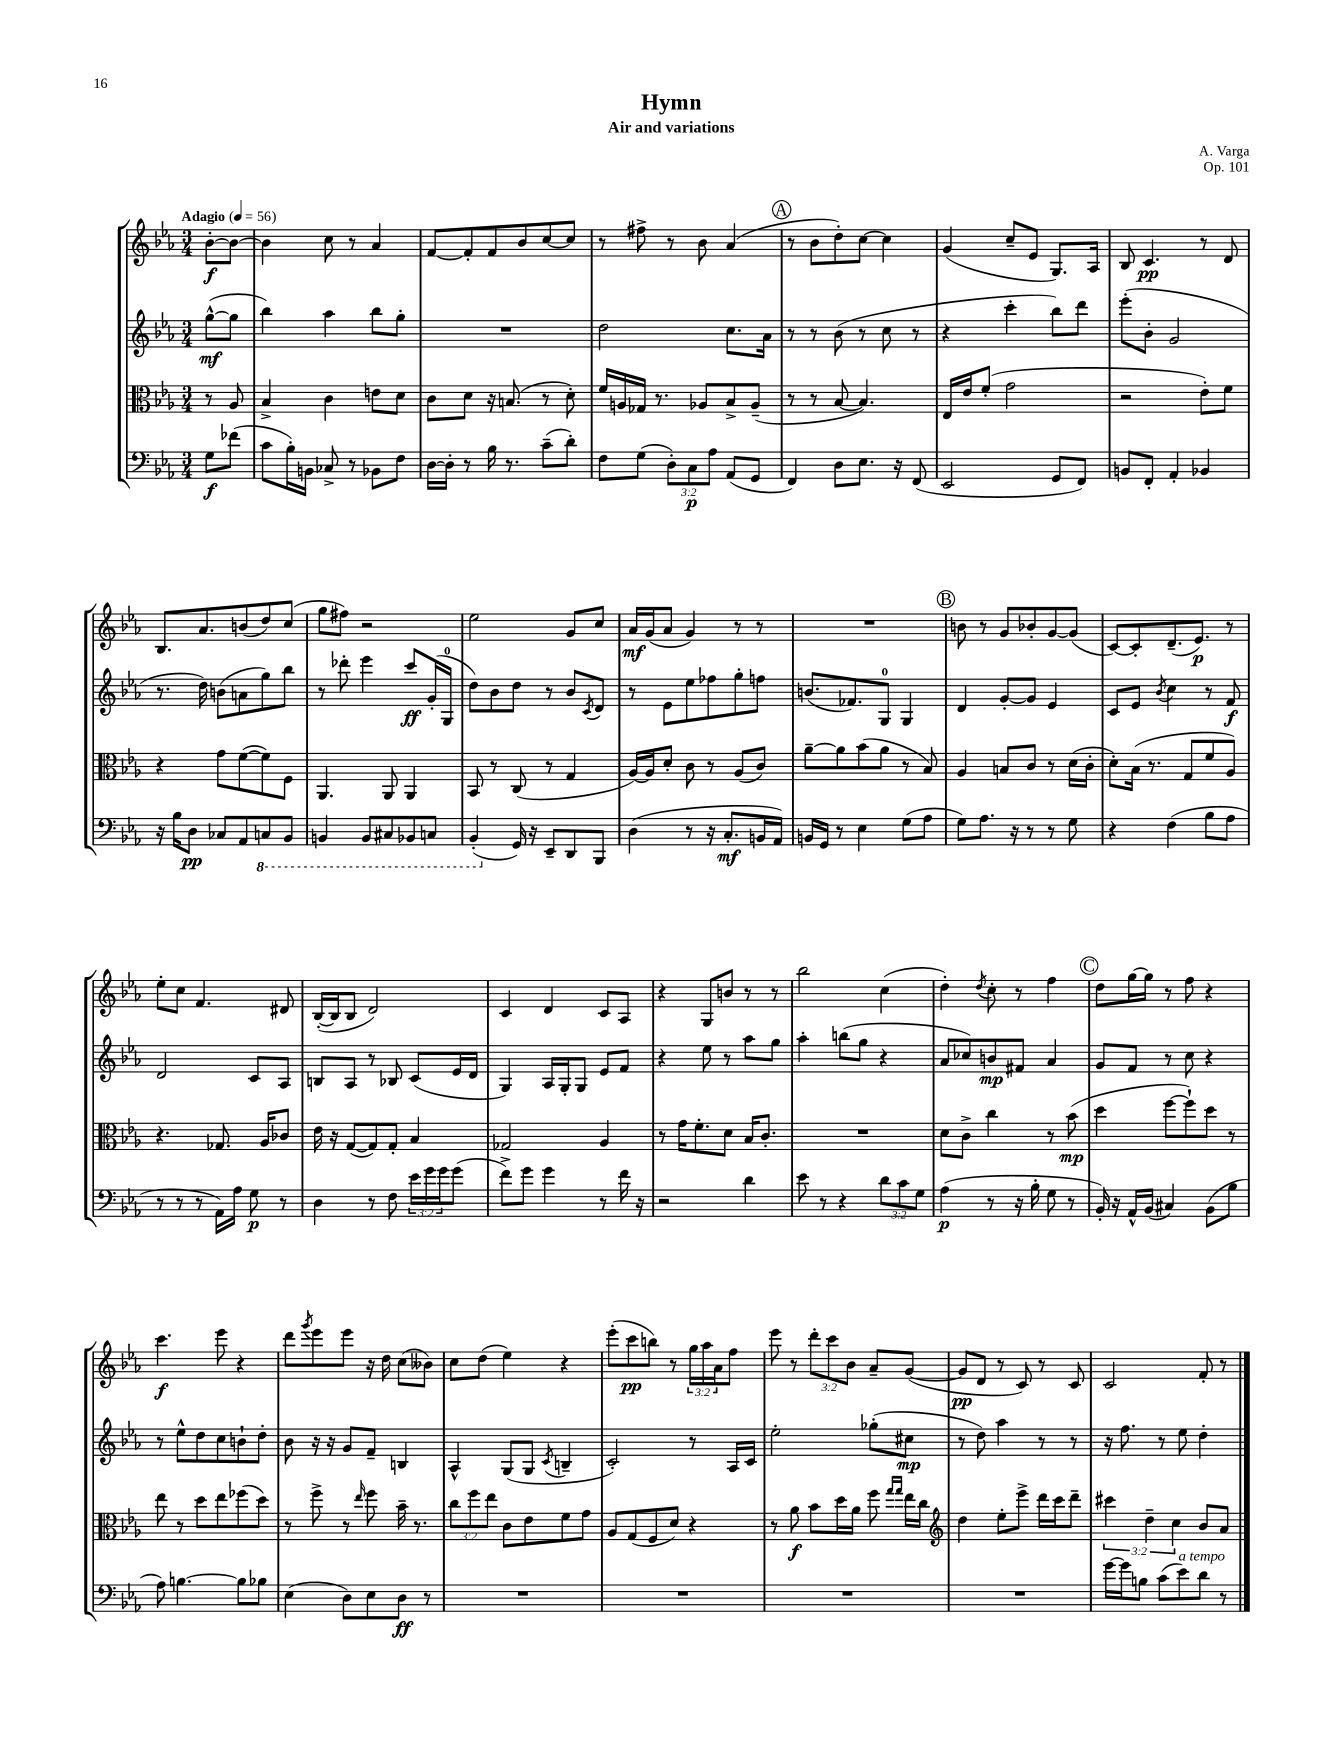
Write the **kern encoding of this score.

**kern	**kern	**kern	**kern
*staff4	*staff3	*staff2	*staff1
*clefF4	*clefC3	*clefG2	*clefG2
*k[b-e-a-]	*k[b-e-a-]	*k[b-e-a-]	*k[b-e-a-]
*M3/4	*M3/4	*M3/4	*M3/4
*MM56	*MM56	*MM56	*MM56
8G	8r	([8gg^^	[8b-'
(8f-	8A-	8gg]	8b-_
=	=	=	=
8c	4B-^	4bb-)	4b-]
16B-')	.	.	.
16BB	.	.	.
8C-^	4c	4aa-	8cc
8r	.	.	8r
8BB-	8e	8bb-	4a-
8F	8d	8gg'	.
=	=	=	=
[16D	8c	2.r	[8f
16D']	.	.	.
8r	8d	.	8f']
16B-	16r	.	8f
8.r	(8.B	.	.
.	.	.	8b-
(8c~	8r	.	[8cc
8d')	8d')	.	8cc]
=	=	=	=
8F	16f	2dd	8r
.	16A	.	.
(8G	16G-	.	8ff#^
.	8.r	.	.
12D')	.	.	8r
12C	.	.	.
.	8A-	.	8b-
12A-	.	.	.
(8AA-	8B-^	8.cc	(4a-
8GG	(8A-~	.	.
.	.	16a-	.
=	=	=	=
4FF)	8r	8r	8r
.	8r	8r	8b-
8D	[8B-	(8b-	8dd')
8.E-	4.B-])	8r	[8cc
.	.	8cc	4cc]
16r	.	.	.
(8FF	.	8r	.
=	=	=	=
2EE-	16E-	4r	(4g
.	16e-	.	.
.	(8f'	.	.
.	2g	4ccc'	8cc~
.	.	.	8e-
8GG	.	8bb-)	8.G)
8FF)	.	8ddd	.
.	.	.	16A-
=	=	=	=
8BB	2r	(8eee-'	8B-
8FF'	.	8b-'	4.c
4AA-'	.	2g	.
4BB-	8e-')	.	8r
.	8f	.	8d
=	=	=	=
16r	4r	8.r	8.B-
16B-	.	.	.
8D	.	.	.
.	.	16dd)	8.a-
8C-	8g	(8b	.
8AA-	([8f	8a	(8b
8CC	8f])	8gg)	8dd)
8BBB-	8F	8bb-	(8cc
=	=	=	=
4BBB	4.AA-	8r	8gg
.	.	8ddd-'	8ff#)
8BBB	.	4eee-	2r
8CC#	8AA-	.	.
8BBB-	4AA-	8ccc	.
8CC	.	(16g'	.
.	.	16G	.
=	=	=	=
(4BBB-'	8BB-	8dd)	2ee-
.	8r	8b-	.
16GG)	(8C	8dd	.
16r	.	.	.
8EE-~	8r	8r	.
8DD	4G	8b-	8g
.	.	8qc	.
8BBB-	.	8d	8cc
=	=	=	=
(4D	[16A-)	8r	16a-
.	16A-]	.	(16g
.	8d'	8e-	8a-
8r	8c	8ee-	4g)
16r	8r	8ff-	.
8.C'	.	.	.
.	(8A-	8gg'	8r
16BB	8c)	8ff	8r
16AA-)	.	.	.
=	=	=	=
16BB	[8a-~	(8.b	2.r
16GG	.	.	.
8r	8a-]	.	.
.	.	8.f-)	.
4E-	(8b-	.	.
.	8a-	8G	.
(8G	8r	4G	.
8A-	8B-)	.	.
=	=	=	=
8G)	4A-	4d	8b
8.A-	.	.	8r
.	8B	[8g'	8g
16r	.	.	.
8r	8c	8g]	8b-'
8r	8r	4e-	[8g
8G	(16d	.	(8g]
.	16c'	.	.
=	=	=	=
4r	8d')	8c	[8c)
.	(16B-	8e-	8c']
.	8.r	.	.
.	.	8qb-	.
(4F	.	4cc	(8.d~
.	8G	.	.
.	.	.	8.e-)
8B-	8f	8r	.
8A-	8A-)	8f	8r
=	=	=	=
8r	4.r	2d	8ee-'
8r	.	.	8cc
8r	.	.	4.f
16AA-)	8.G-	.	.
16A-	.	.	.
8G	.	8c	.
.	16A-	.	.
8r	8c-	8A-	8d#
=	=	=	=
4D	16e-	8B	([16B-'
.	16r	.	16B-]
.	([8G	8A-	8B-
8r	8G])	8r	2d)
8F	8G'	8B-	.
24e-	4B-	(8c	.
24g	.	.	.
24g	.	.	.
(8g	.	16e-	.
.	.	16d	.
=	=	=	=
8f^)	2G-	4G)	4c
8g	.	.	.
4g	.	16A-	4d
.	.	16G'	.
.	.	8G	.
8r	4A-	8e-	8c
16f	.	8f	8A-
16r	.	.	.
=	=	=	=
2r	8r	4r	4r
.	16g	.	.
.	8.f'	.	.
.	.	8ee-	8G
.	8d	8r	8b
4d	16B-	8aa-	8r
.	8.c'	.	.
.	.	8gg	8r
=	=	=	=
8e-	2.r	4aa-'	2bb-
8r	.	.	.
4r	.	(8bb	.
.	.	8gg	.
12d	.	4r	(4cc
12c	.	.	.
12G	.	.	.
=	=	=	=
(4A-	8d	8a-	4dd')
.	8c^	8cc-)	.
.	.	.	8qdd
8r	4cc	8b	8cc'
16r	.	8f#	8r
16B-'	.	.	.
8G	8r	4a-	4ff
8r	(8b-	.	.
=	=	=	=
16BB-')	4dd	8g	8dd
16r	.	.	.
16AA-^^	.	8f	[16gg
(16BB-	.	.	16gg]
4C#)	[8ff	8r	8r
.	8ff`])	8cc	8ff
(8BB-	8dd	4r	4r
8B-	8r	.	.
=	=	=	=
8A-)	8ee-	8r	4.ccc
[4.B	8r	8ee-^^	.
.	8dd	8dd	.
.	8ee-	8cc	8eee-
8B]	(8ff-	8b`	4r
8B-	8dd)	8dd'	.
=	=	=	=
(4E-	8r	8b-	8ddd
.	.	.	8qggg
.	8ff^	16r	8eee-
.	.	16r	.
8D)	8r	8g	8eee-
.	16qqee-	.	.
8E-	8ff	8f~	16r
.	.	.	16dd
8D	16b-~	4B	(8cc
.	8.r	.	.
8r	.	.	8b--)
=	=	=	=
2.r	12cc	4A-^^	8cc
.	12ff	.	.
.	.	.	(8dd
.	12ee-	.	.
.	8c	(8G	4ee-)
.	8e-	8G	.
.	.	8qc	.
.	8f	4B~	4r
.	8g	.	.
=	=	=	=
2.r	8A-	2c')	(8eee-'
.	(8G	.	8ccc
.	8F	.	8bb)
.	8d)	.	8r
.	4r	8r	24gg
.	.	.	24aa-
.	.	.	24a-
.	.	16A-	8ff
.	.	16c	.
=	=	=	=
2.r	8r	2ee-'	8eee-
.	8a-	.	8r
.	8b-	.	12ddd'
.	.	.	12ccc
.	16dd	.	.
.	.	.	12b-
.	16a-	.	.
.	8ff	(8gg-'	8a-~
.	16qqgg	.	.
.	16qqgg	.	.
.	16ee-	8cc#	([8g
.	16cc	.	.
=	=	=	=
*	*clefG2	*	*
2.r	4dd	8r	8g]
.	.	8dd)	8d
.	8ee-'	4aa-	8r
.	8eee-^	.	8c)
.	16ddd	8r	8r
.	16ccc	.	.
.	8ddd~	8r	8c
=	=	=	=
[16g	6ccc#	16r	2c
16g]	.	8.ff	.
8B	.	.	.
.	6dd~	.	.
(8c	.	8r	.
.	6cc	.	.
8e-)	.	8ee-	.
8d	8b-	4dd'	8f'
8r	8a-	.	8r
==	==	==	==
*-	*-	*-	*-
